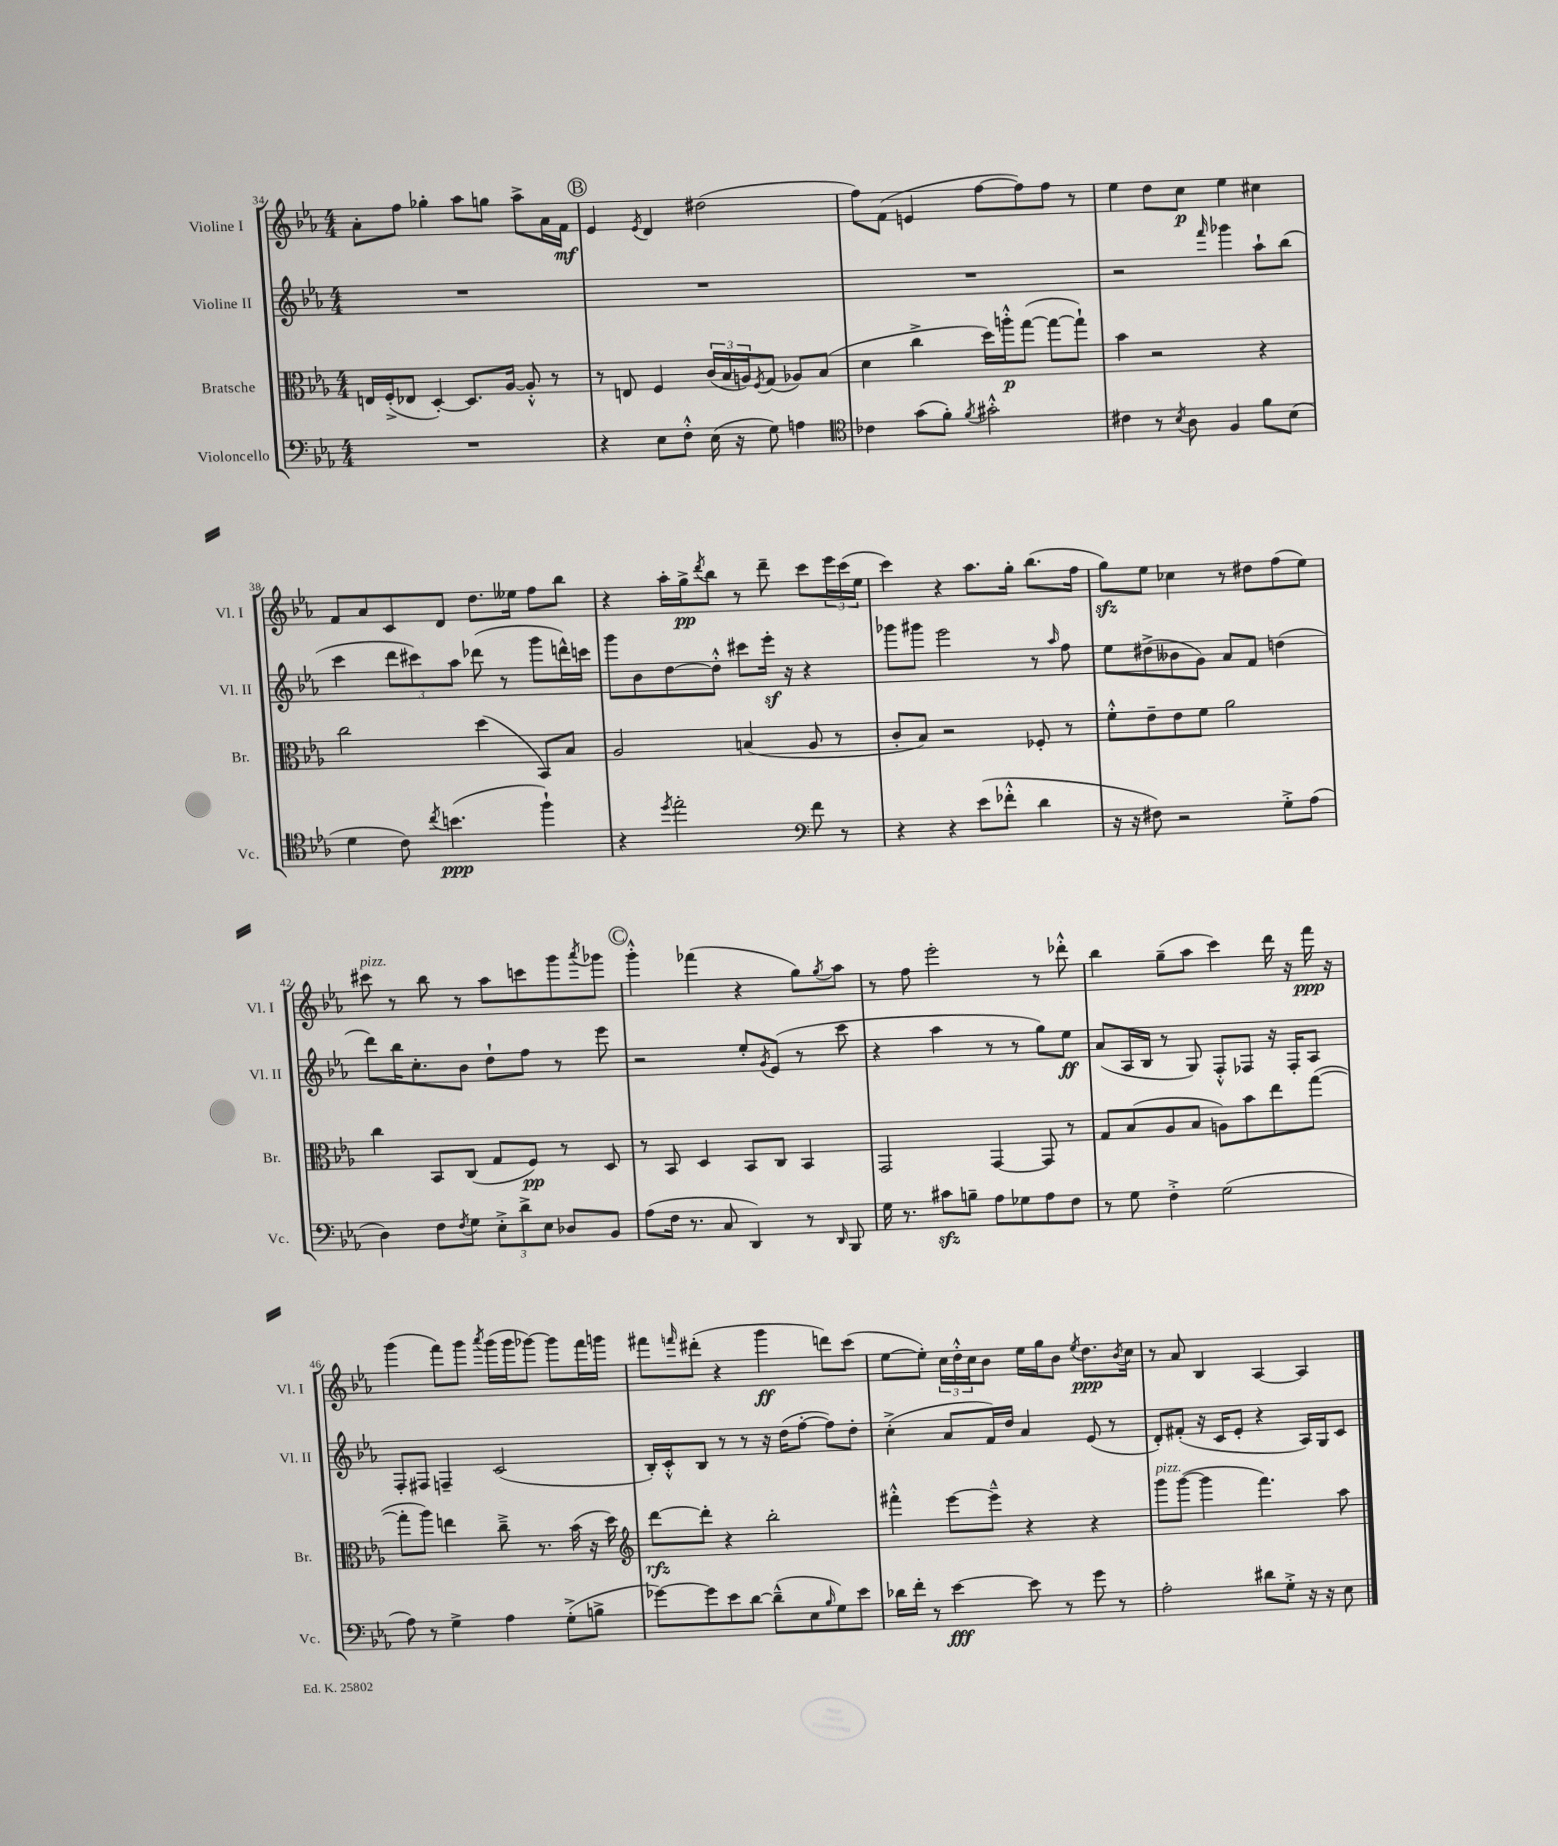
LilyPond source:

<<
\new StaffGroup <<
\new Staff = "s0" \with { instrumentName = "Violine I" shortInstrumentName = "Vl. I" } {
    \clef treble \key ees \major \numericTimeSignature \time 4/4
    aes'8-. f''8 ges''4-. aes''8 g''8 aes''8-> aes'16 f'16\mf |
    \mark \markup { \circle "B" } ees'4 \acciaccatura { ees'8 } d'4 dis''2( |
    f''8) f'8( e'4 f''8~ f''8) f''8 r8 |
    ees''4 d''8 c''8\p ees''4 cis''4 |
    f'8 aes'8 c'8 d'8 d''8. eeses''16 f''8 bes''8 |
    r4 aes''16-. g''16->\pp \acciaccatura { d'''8 } bes''8 r8 d'''8-- c'''8 \tuplet 3/2 { ees'''16 c'''16( ees''16 } |
    c'''4) r4 aes''8. g''16-. bes''8.( f''16 |
    g''8\sfz) ees''8 ces''4 r8 dis''8 f''8( ees''8) |
    cis'''8^\markup { \italic "pizz." } r8 bes''8 r8 aes''8 c'''8 g'''8 \acciaccatura { aes'''8 } ges'''8 |
    \mark \markup { \circle "C" } g'''4-.-^ fes'''4( r4 g''8) \acciaccatura { g''8 } aes''8 |
    r8 f''8 ees'''2-. r8 des'''8-.-^ |
    bes''4 g''8--( aes''8 c'''4) d'''16 r16 f'''16\ppp r16 |
    g'''4( f'''8) g'''8 \acciaccatura { aes'''8 } g'''16( g'''16 ges'''8~) ges'''8 f'''16 g'''16 |
    fis'''8 \grace { f'''16 } dis'''8-.( r4 g'''4\ff d'''8) c'''8( |
    ees''8~ ees''8-.) \tuplet 3/2 { c''16 d''16-.-^ c''16 } bes'8 ees''16 g''16 bes'8 \acciaccatura { ees''8 } d''8.\ppp \acciaccatura { bes'8 } c''16 |
    r8 aes'8 bes4 aes4~ aes4 \bar "|." |
}
\new Staff = "s1" \with { instrumentName = "Violine II" shortInstrumentName = "Vl. II" } {
    \clef treble \key ees \major \numericTimeSignature \time 4/4
    R1 |
    \mark \markup { \circle "B" } R1 |
    R1 |
    r2 \grace { f'''16 } ges'''4 aes''8-! bes''8( |
    c'''4 \tuplet 3/2 { d'''8 cis'''8) aes''8 } des'''8( r8 g'''8 d'''16-^) c'''16 |
    g'''8 bes'8 d''8~ d''8-.-^ cis'''8 ees'''16-.\sf r16 r4 |
    ges'''8 gis'''8 ees'''2 r8 \grace { aes''16 } f''8 |
    ees''8 dis''8->( beses'8 g'8) aes'8 f'8 d''4( |
    d'''8) bes''16 c''8.-. bes'8 d''8-! f''8 r8 ees'''8 |
    \mark \markup { \circle "C" } r2 ees''8-. \acciaccatura { g'8 } ees'8( r8 c'''8 |
    r4 aes''4 r8 r8 g''8) ees''8\ff |
    aes'8( aes16 bes16 r8 g8) f8-.-^ fes8 r16 fes16-. aes8 |
    f8-. fis8 f4-- c'2( |
    bes16-.) c'16-.-^ bes8 r8 r8 r16 d''16( f''8~-. f''8) d''8-. |
    c''4-.->( aes'8 f'16) d''16 aes'4 ees'8( r8 |
    d'8-.) fis'8-.( r16 c'16 ees'8-. r4 aes16) g16 c'8 \bar "|." |
}
\new Staff = "s2" \with { instrumentName = "Bratsche" shortInstrumentName = "Br." } {
    \clef alto \key ees \major \numericTimeSignature \time 4/4
    e16 f16-.->( ees8 d4~-.) d8. aes16~ aes8-.-^ r8 |
    \mark \markup { \circle "B" } r8 e8 f4 \tuplet 3/2 { c'16( bes16 a16) } \acciaccatura { f8 } g8( aes8) bes8( |
    d'4 c''4-> d''16) a''16-.-^\p g''8~( g''8~ g''8-!) |
    bes'4 r2 r4 |
    c''2 d''4( bes,8) bes8 |
    aes2 b4( aes8 r8 |
    c'8-. bes8) r2 fes8-. r8 |
    f'8-.-^ ees'8-- ees'8 f'8 aes'2 |
    c''4 bes,8 c8( g8 f8\pp) r8 d8 |
    \mark \markup { \circle "C" } r8 bes,8 d4 bes,8 c8 bes,4 |
    g,2 g,4~ g,8 r8 |
    g8 bes8( aes8 bes8 a8) bes'8 ees''8 g''8~( |
    g''8-. aes''8) e''4 c''8---> r8. bes'16( r16 d''16) |
    \clef treble d'''8~\rfz d'''8-. r4 bes''2-. |
    fis'''4-.-^ ees'''8~ ees'''8---^ r4 r4 |
    g'''8^\markup { \italic "pizz." } g'''8~( g'''4 f'''4.) aes''8 \bar "|." |
}
\new Staff = "s3" \with { instrumentName = "Violoncello" shortInstrumentName = "Vc." } {
    \clef bass \key ees \major \numericTimeSignature \time 4/4
    R1 |
    \mark \markup { \circle "B" } r4 ees8 f8-.-^ ees16( r16 g8) a4 |
    \clef tenor ces'4 g'8( f'8-.) \acciaccatura { f'8 } gis'2-.-^ |
    cis'4 r8 \acciaccatura { bes8 } aes8 f4 f'8 bes8( |
    d'4 c'8) \acciaccatura { c''8 } b'4.\ppp( f''4-!) |
    r4 \acciaccatura { d''8 } ees''2-. \clef bass f'8 r8 |
    r4 r4 ees'8( fes'8-.-^ d'4 |
    r16 r16 fis8) r2 g8-.-> aes8( |
    d4) f8 \acciaccatura { f8 } g8 \tuplet 3/2 { ees8-.-> d'8-> ees8 } des8 bes,8 |
    \mark \markup { \circle "C" } aes8( f16 r8. c8 d,4) r8 \grace { d,16 } bes,,8 |
    g16 r8. cis'8\sfz b8-- aes8 ges8 aes8 f8 |
    r8 g8 f4-.-> g2( |
    aes8) r8 g4-> aes4 g8-.->( b8-> |
    ges'8~) ges'8 ees'8 d'8~ d'8---^( ees8 \grace { bes16 } g8) ees'8 |
    des'16 f'16-. r8 ees'4~\fff ees'8 r8 g'8 r8 |
    aes2-. dis'8 g8-.-> r16 r16 ees8 \bar "|." |
}
>>
>>
\layout { \context { \Score currentBarNumber = #34 } }
